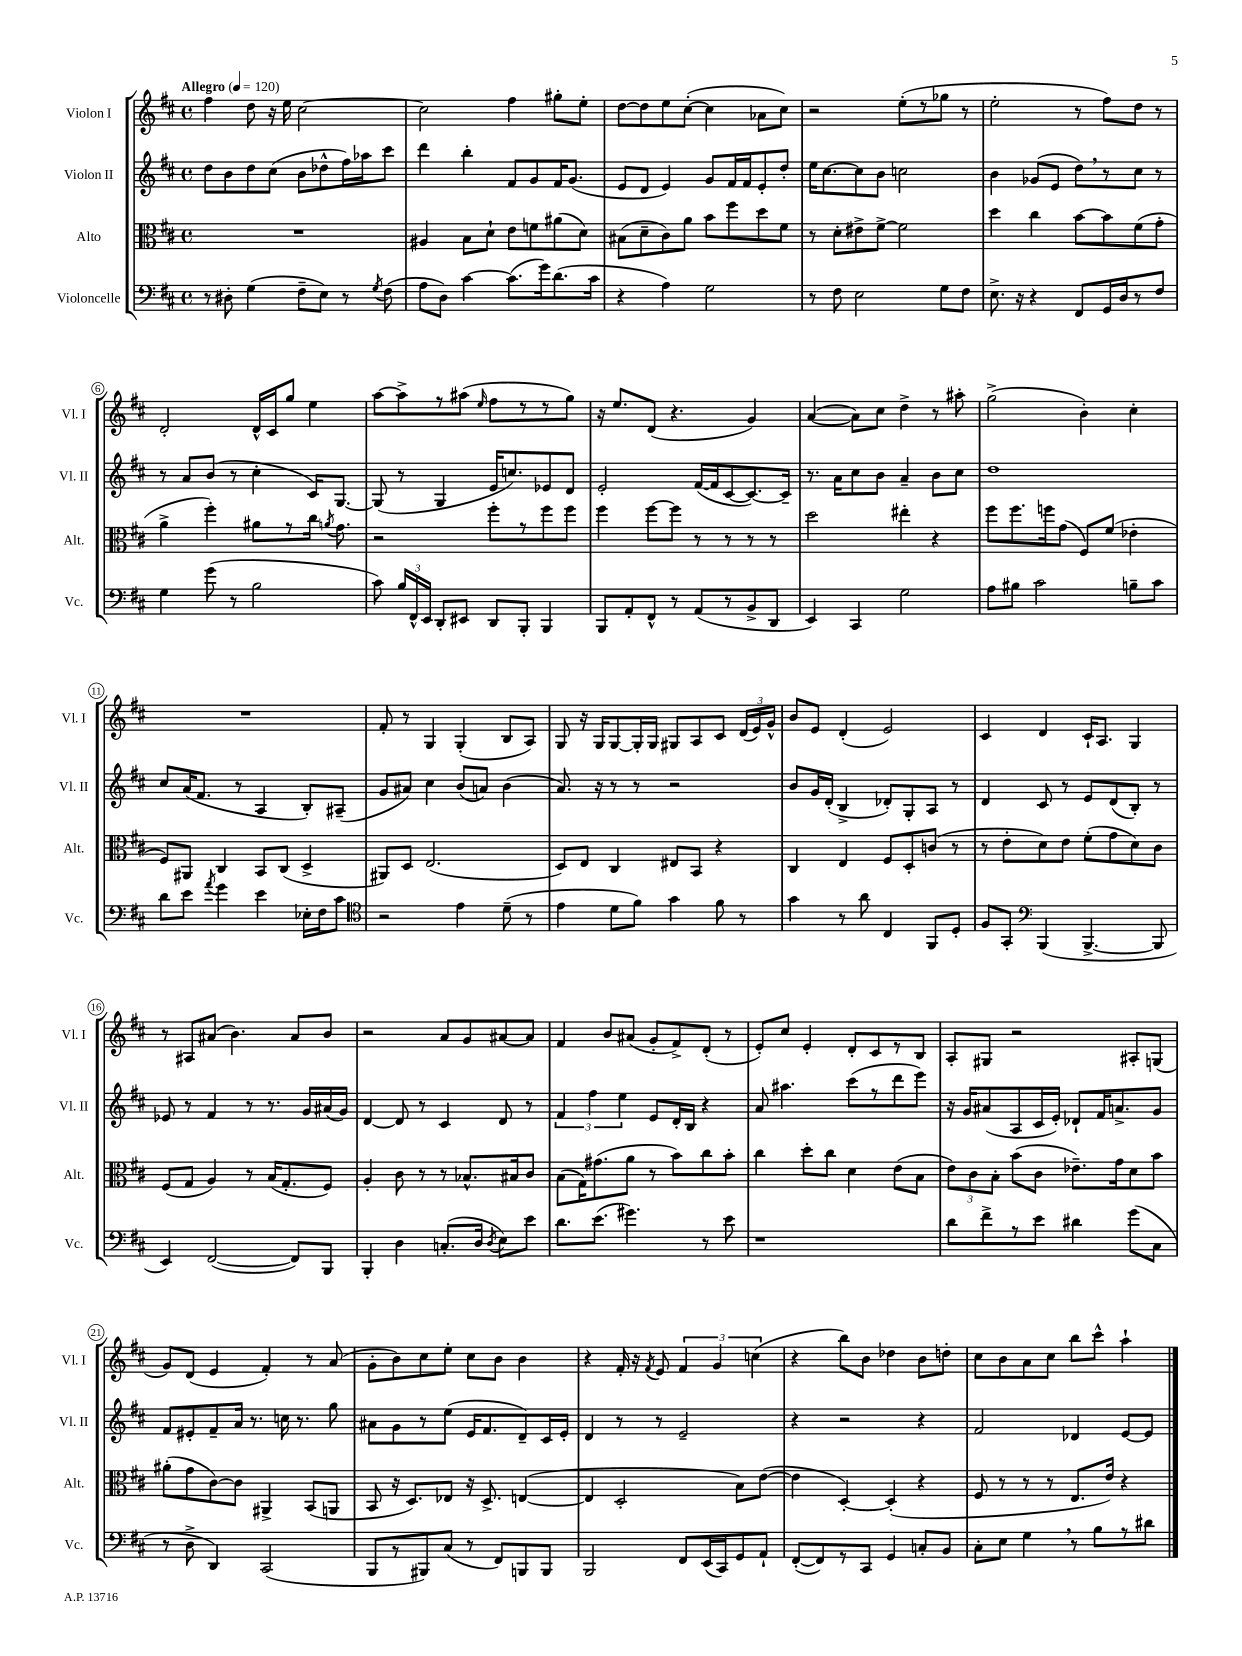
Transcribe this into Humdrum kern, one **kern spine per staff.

**kern	**kern	**kern	**kern
*staff4	*staff3	*staff2	*staff1
*clefF4	*clefC3	*clefG2	*clefG2
*k[f#c#]	*k[f#c#]	*k[f#c#]	*k[f#c#]
*M4/4	*M4/4	*M4/4	*M4/4
*met(c)	*met(c)	*met(c)	*met(c)
*MM120	*MM120	*MM120	*MM120
8r	1r	8dd\L	4ff#\
8D#'\	.	8b\	.
(4G\	.	8dd\	8dd\
.	.	(8cc#\J	16r
.	.	.	16ee\
8F#~\L	.	8b\L	[2cc#\
8E\J)	.	8dd-^^\	.
8r	.	16ff#\L)	.
.	.	16aa-\J	.
8qG/	.	.	.
(8F#\	.	8ccc#\J	.
=	=	=	=
8A\L	4A#/	4ddd\	2cc#\]
8D\J)	.	.	.
[4c#\	8B\L	4bb'\	.
.	8d`\J	.	.
(8.c#\]L	8e\L	8f#/L	4ff#\
.	8f\	8g/	.
16g\k)	.	.	.
(8.d\	(8a#\	16f#/K	8gg#'\L
.	.	(8.g/J	.
.	8d\J)	.	8ee'\J
16c#\Jk	.	.	.
=	=	=	=
4r	(8B#\L	8e/L	[8dd\L
.	8d~\	8d/J	8dd\]
4A\)	8c#\)	4e/)	8ee\
.	8a\J	.	([8cc#'\J
2G\	8b\L	8g/L	4cc#\]
.	8ff#\	16f#/L	.
.	.	16f#/J	.
.	8dd\	8e'/	8a-\L
.	8f#\J	8dd'/J	8cc#\J)
=	=	=	=
8r	8r	16ee\LK	2r
.	.	[8.cc#\	.
8F#\	8d'\L	.	.
2E\	8e#^\	8cc#\]	.
.	[8f#^\J	8b\J	.
.	2f#\]	2cc\	(8ee'\L
.	.	.	8r
8G\L	.	.	8gg-\J
8F#\J	.	.	8r
=	=	=	=
8.E^\	4dd\	4b\	2ee'\
16r	.	.	.
4r	4cc#\	(8g-/L	.
.	.	8e/J	.
8FF#/L	[8b\L	8dd\L)	8r
16GG/L	8b\]	8r	8ff#\L)
16D/J	.	.	.
8r	(8f#\	8cc#\J	8dd\J
8F#/J	8g'\J	8r	8r
=	=	=	=
4G\	4a^\	8r	2d'/
.	.	8a/L	.
(8g\	4ff#'\)	(8b/J	.
8r	.	8r	.
2B\	8a#\L	4cc#'\	16d^^/LL
.	.	.	16c#/J
.	8r	.	8gg/J
.	16cc#\Jk	16c#/LK)	4ee\
.	8qa/	.	.
.	8.g\	[8.G/J	.
=	=	=	=
8c#\)	2r	(8G/]	[8aa\L
24B/LL	.	8r	8aa^\]
24FF#^^/	.	.	.
24EE/JJ	.	.	.
8DD'/L	.	4G/	8r
8EE#/J	.	.	(8aa#\J
.	.	.	16qqee/
8DD/L	8ff#'\L	16e/LK	8ff#\L
.	.	8.cc/)	.
8BBB'/J	8r	.	8r
4BBB/	8ff#\	8e-/	8r
.	8ff#\J	8d/J	8gg\J)
=	=	=	=
8BBB/L	4ff#\	2e'/	16r
.	.	.	8.ee/L
8AA'/	.	.	.
8FF#^^/J	[8ff#\L	.	(8d/J
8r	8ff#\]J	.	4.r
(8AA/L	8r	([16f#/LL	.
.	.	16f#/]J	.
8r	8r	[8c#/	.
8BB^/	8r	8.c#/_)	4g/)
8DD/J	8r	.	.
.	.	16c#~/]Jk	.
=	=	=	=
4EE/)	2dd\	8.r	([4a/
.	.	16a\LK	.
4CC#/	.	8cc#\	8a\]L)
.	.	8b\J	8cc#\J
2G\	4ee#'\	4a~/	4dd^\
.	4r	8b\L	8r
.	.	8cc#\J	8aa#'\
=	=	=	=
8A\L	8ff#\L	1dd	(2gg^\
8B#\J	8.ff#\	.	.
2c#\	.	.	.
.	16ff\k	.	.
.	(8g\J	.	.
.	8F#/L)	.	4b'\)
.	(8f#/J	.	.
8B~\L	4e-'\	.	4cc#'\
8c#\J	.	.	.
=	=	=	=
8d\L	8F#/L)	8cc#/L	1r
8e\J	8AA#/J	(16a/K	.
.	.	8.f#/J	.
8qa/	.	.	.
4g\	4C#/	.	.
.	.	8r	.
4e\	8BB/L	4A/	.
.	(8C#/J	.	.
16E-'\LL	4D^/	8B'/L)	.
16F#\J	.	.	.
8c#\J	.	(8A#~/J	.
=	=	=	=
*clefC4	*	*	*
2r	8AA#/L)	8g/L	8f#'/
.	8D/J	8a#/J)	8r
.	(2.E/	4cc#\	4G/
4e\	.	(8b/L	(4G'/
.	.	8a/J)	.
(8d~\	.	(4b\	8B/L
8r	.	.	8A/J)
=	=	=	=
4e\	8D/L)	8.a/)	8G/
.	8E/J	.	16r
.	.	16r	16G/LK
8d\L	4C#/	8r	[8G/
8f#\J)	.	8r	16G'/]L
.	.	.	16G/JJ
4g\	8E#/L	2r	8G#/L
.	8BB/J	.	8A/
8f#\	4r	.	8c#/J
8r	.	.	(24d/LL
.	.	.	24e/)
.	.	.	24g^^/JJ
=	=	=	=
4g\	4C#/	8b/L	8b/L
.	.	16g/L	8e/J
.	.	(16d'/JJ	.
8r	4E/	4B^/	(4d'/
8a\	.	.	.
4C#/	8F#/L	8d-'/L)	2e/)
.	8D'/	8G'/	.
8FF#/L	(8c/J	8A/J	.
8D'/J	8r	8r	.
=	=	=	=
8F#/L	8r	4d/	4c#/
8GG'/J	8e'\L	.	.
*clefF4	*	*	*
(4BBB/	8d\)	8c#/	4d/
.	8e\J	8r	.
[4.BBB^/	(8f#'\L	8e/L	16c#`/LK
.	.	.	8.A/J
.	8g\	(8d/	.
.	8d\)	8B'/J)	4G/
8BBB/]	8c#\J	8r	.
=	=	=	=
4EE/)	(8F#/L	8e-/	8r
.	8G/J	8r	8A#/L
([2FF#/	4A/)	4f#/	(8a#/J
.	.	.	4.b\)
.	8r	8r	.
.	(16B/LK	8.r	.
.	8.G'/	.	.
8FF#/]L)	.	.	8a#/L
.	.	16g/LL	.
8BBB/J	8F#/J)	(16a#/	8b/J
.	.	16g/JJ)	.
=	=	=	=
4BBB'/	4A'/	[4d/	2r
4D\	8c#\	8d/]	.
.	8r	8r	.
(8.C'/L	8r	4c#/	8a/L
.	8.B-^^/L	.	8g/
16D/Jk	.	.	.
8qD/	.	.	.
8E\L)	.	8d/	[8a#/
.	16B#/k	.	.
8e\J	8c#/J	8r	8a#/]J
=	=	=	=
8.d\L	(8B\L	6f#/	4f#/
.	16G\K)	.	.
.	.	6ff#\	.
(8.e\J	(8.g#\	.	.
.	.	.	8b/L
.	.	6ee\	.
4.g#\)	8a\J	.	(8a#/J
.	8r	8e/L	8g'/L
.	8b\L)	16d'/L	8f#^/)
.	.	16B/JJ	.
8r	8cc#\	4r	(8d'/J
8e\	8b'\J	.	8r
=	=	=	=
1r	4cc#\	8a/	8e'/L)
.	.	4.aa#\	8cc#/J
.	8dd'\L	.	4e'/
.	8cc#\J	.	.
.	4d\	(8ccc#\L	8d'/L
.	.	8r	8c#/
.	(8e\L	8ddd\	8r
.	8B\J	8eee\J)	8B/J
=	=	=	=
8d\L	12e\L)	16r	8A'/L
.	.	16g/LK	.
.	12c#\	.	.
8f#^\	.	(8a#/	8G#/J
.	12B'\J	.	.
8r	(8b\L	8A/	2r
8e\J	8c#\J	16c#/L	.
.	.	16e'/JJ)	.
4d#\	8.e-~\L)	8d-`/L	.
.	.	16f#/K	.
.	16g\k	8.a^/	.
(8g\L	8d\	.	8A#'/L
8C#\J	8b\J	8g/J	(8G/J
=	=	=	=
8r	(8a#'\L	8f#/L	8g/L)
8D^\	8g\	8e#'/	(8d/J
4DD/)	[8c#\)	8f#~/	4e/
.	8c#\]J	16a/Jk	.
.	.	8.r	.
(2CC#/	4AA#^/	.	4f#'/)
.	.	16cc\	.
.	.	8.r	.
.	(8BB/L	.	8r
.	8AA/J	8gg\	(8a/
=	=	=	=
8BBB/L	8BB/	8a#\L	8g'\L
8r	16r	8g\	8b\)
.	8.D/L)	.	.
8BBB#/)	.	8r	8cc#\
(8C#/J	8E-/J	(8ee\J	8ee'\J
8r	16r	16e/LK	8cc#\L
.	8.D^/	8.f#/	.
8FF#/L)	.	.	8b\J
8BBB/	([4E/	8d~/)	4b\
8BBB/J	.	16c#/L	.
.	.	16e'/JJ	.
=	=	=	=
2BBB/	4E/]	4d/	4r
.	2D'/	8r	16f#'/
.	.	.	16r
.	.	.	8qf#/
.	.	8r	8e/
8FF#/L	.	2e~/	6f#/
(16EE/L	.	.	.
.	.	.	6g/
16CC#/J)	.	.	.
8GG/	8B\L)	.	.
.	.	.	(6cc\
8AA`/J	([8e\J	.	.
=	=	=	=
([8FF#'/L	4e\]	4r	4r
8FF#/])	.	.	.
8r	[4D'/)	2r	8bb\L)
8CC#/J	.	.	8b\J
4GG/	(4D'/]	.	4dd-\
8C'/L	4r	4r	8b\L
8BB/J	.	.	8dd'\J
=	=	=	=
8C#'\L	8F#/	2f#/	8cc#\L
8E\J	8r	.	8b\
4G\	8r	.	8a\
.	8r	.	8cc#\J
8r	8.E/L	4d-/	8bb\L
8B\L	.	.	8ccc#^^\J
.	16e/Jk)	.	.
8r	4r	[8e/L	4aa`\
8d#\J	.	8e/]J	.
==	==	==	==
*-	*-	*-	*-
